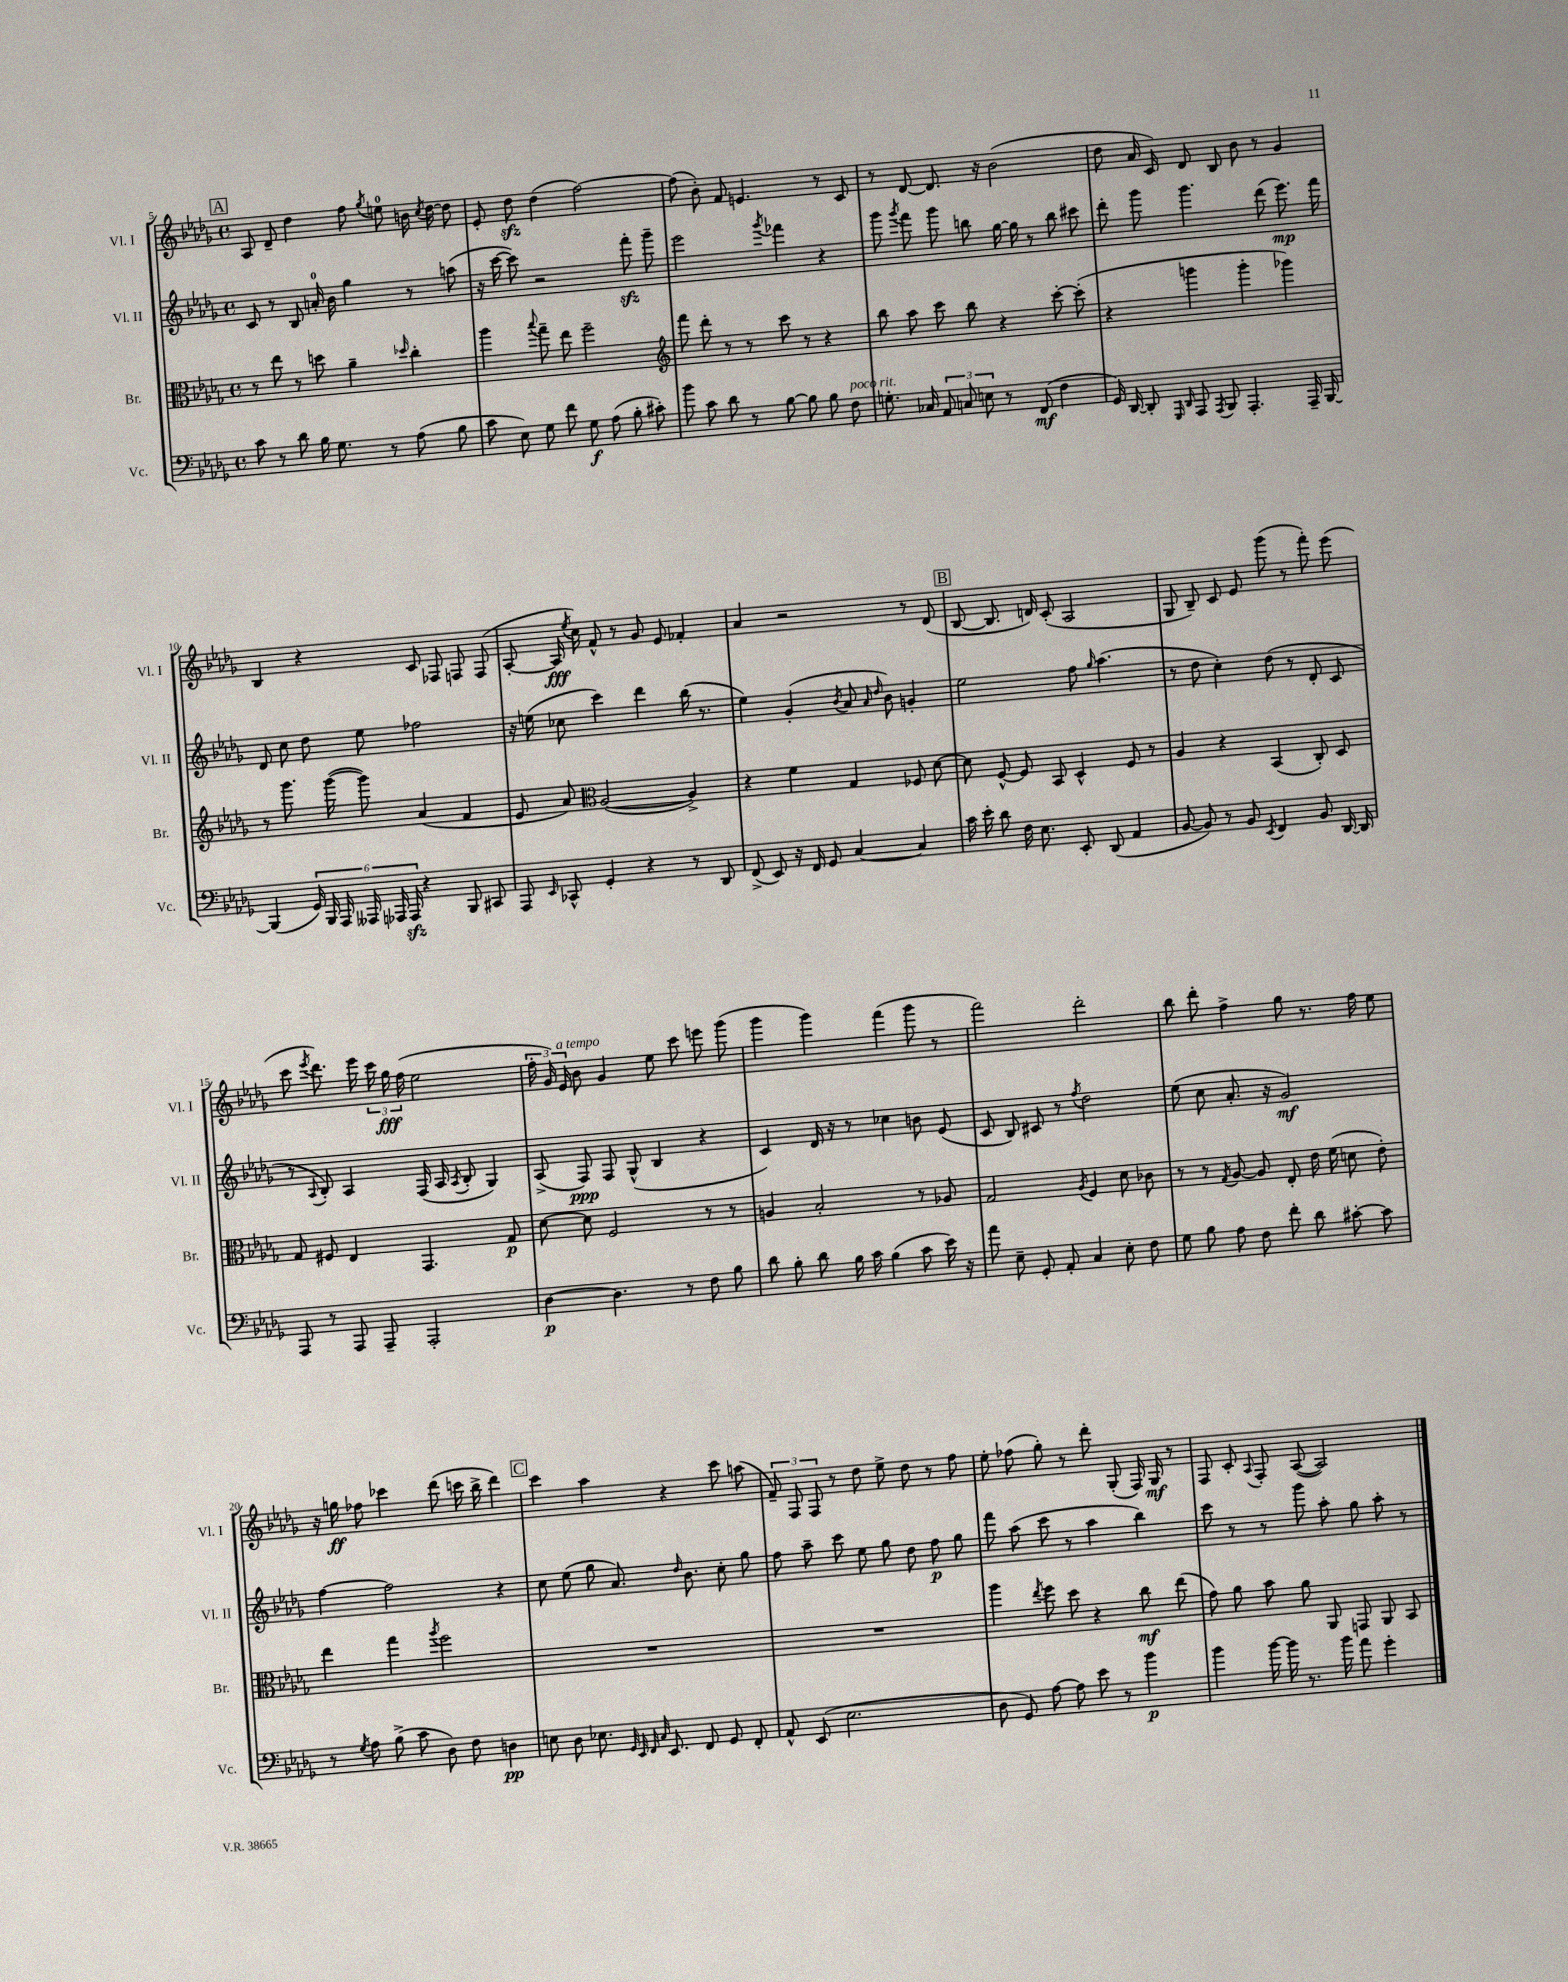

**kern	**dynam	**kern	**dynam	**kern	**dynam	**kern	**dynam
*part4	*part4	*part3	*part3	*part2	*part2	*part1	*part1
*staff4	*staff4	*staff3	*staff3	*staff2	*staff2	*staff1	*staff1
*I"Vc.	*	*I"Br.	*	*I"Vl. II	*	*I"Vl. I	*
*I'Vc.	*	*I'Br.	*	*I'Vl. II	*	*I'Vl. I	*
*clefF4	*	*clefC3	*	*clefG2	*	*clefG2	*
*k[b-e-a-d-g-]	*	*k[b-e-a-d-g-]	*	*k[b-e-a-d-g-]	*	*k[b-e-a-d-g-]	*
*M4/4	*	*M4/4	*	*M4/4	*	*M4/4	*
*met(c)	*	*met(c)	*	*met(c)	*	*met(c)	*
!!LO:REH:place=s1:t=A
=5	=5	=5	=5	=5	=5	=5	=5
8c\	.	8r	.	8c/	.	8A-/	.
8r	.	8ee-\	.	8r	.	8d-~/	.
8d-\	.	8r	.	8B-/	.	4dd-\	.
16B-\	.	8ddn\	.	16an'/	.	.	.
8.G-\	.	.	.	16b-\	.	.	.
.	.	4a-~\	.	4gg-\	.	8ff\	.
.	.	.	.	.	.	8qgg-/	.
8r	.	.	.	.	.	8een\	.
.	.	16qqdd-X/	.	.	.	.	.
(8A-\	.	4cc'\	.	8r	.	16bn\	.
.	.	.	.	.	.	8qcc/	.
.	.	.	.	.	.	[16dd-\	.
8B-\	.	.	.	(8aan\	.	8dd-\]	.
=6	=6	=6	=6	=6	=6	=6	=6
8c\	.	4aa-\	.	16r	.	8e-'/	.
.	.	.	.	[16ccc\	.	.	.
8E-\)	.	.	.	8ccc\])	.	8dd-zz\	.
.	.	8qqbb-/	.	.	.	.	.
8G-\	.	8gg-~\	.	2r	.	(4dd-\	.
8f\	.	8ee-\	.	.	.	.	.
8G-\	f	2ff~\	.	.	.	[2ff\)	.
(8A-\	.	.	.	.	.	.	.
8B-'\	.	.	.	8fffzz'\	.	.	.
8c#X'\)	.	.	.	8ggg-~\	.	.	.
=7	=7	=7	=7	=7	=7	=7	=7
*	*	*clefG2	*	*	*	*	*
8b-\	.	8fff\	.	2eee-\	.	(8ff\]	.
8c\	.	8ddd-'\	.	.	.	8b-'\)	.
8d-\	.	8r	.	.	.	8f/	.
8r	.	8r	.	.	.	4.en/	.
.	.	.	.	8qggg-/	.	.	.
[8B-\	.	8ccc\	.	4fff-X\	.	.	.
8B-\]	.	8r	.	.	.	.	.
8B-\	.	4r	.	4r	.	8r	.
!LO:TX:a:i:t=poco rit.	!	!	!	!	!	!	!
8F\	.	.	.	.	.	8c/	.
=8	=8	=8	=8	=8	=8	=8	=8
8.Gn'\	.	8bb-\	.	8ggg-\	.	8r	.
.	.	.	.	8qggg-/	.	.	.
.	.	8aa-\	.	8fff\	.	[8d-/	.
16C-X/	.	.	.	.	.	.	.
12AA-/	.	8ccc\	.	8ggg-\	.	8.d-/]	.
12Cn/	.	.	.	.	.	.	.
.	.	8bb-\	.	8bbn\	.	.	.
12En\	.	.	.	.	.	.	.
.	.	.	.	.	.	16r	.
8r	.	4r	.	[16gg-\	.	(2b-\	.
.	.	.	.	16gg-\]	.	.	.
(8FF/	mf	.	.	8r	.	.	.
4F\	.	[8ccc'\	.	8bb\	.	.	.
.	.	(8ccc'\]	.	8ccc#X\	.	.	.
=9	=9	=9	=9	=9	=9	=9	=9
16GG-/)	.	4r	.	8ddd-'\	.	8dd-\	.
[16DD-/	.	.	.	.	.	.	.
8DD-'/]	.	.	.	8ggg-\	.	16a-/	.
.	.	.	.	.	.	16c/)	.
16qqGGG-/	.	.	.	.	.	.	.
16qqDD-/	.	.	.	.	.	.	.
8AAA-/	.	4gggn\	.	4.ggg-\	.	8d-/	.
8qAAA-/	.	.	.	.	.	.	.
8BBB-/	.	.	.	.	.	8B-/	.
4.AAA-'/	.	4ggg'\	.	.	.	8b-\	.
.	.	.	.	(8ddd-\	.	8r	.
.	.	4ggg-X\)	.	8.eee-\)	mp	4g-/	.
16AAA-~/	.	.	.	.	.	.	.
[16BBB-/	.	.	.	16fff\	.	.	.
!!LO:LB:g=z
=10	=10	=10	=10	=10	=10	=10	=10
(4BBB-/]	.	8r	.	8d-/	.	4B-/	.
.	.	8.ggg-\	.	8cc\	.	.	.
24GG-/)	.	.	.	8dd-\	.	4r	.
24BBB-/	.	.	.	.	.	.	.
.	.	([16ggg-\	.	.	.	.	.
24AAA-/	.	.	.	.	.	.	.
24AAA--X/	.	8ggg-\])	.	8ee-\	.	.	.
24AAA-X/	.	.	.	.	.	.	.
24AAA-zz/	.	.	.	.	.	.	.
4r	.	(4a-/	.	2ff-X\	.	8c/	.
.	.	.	.	.	.	8F-X/	.
8BBB-/	.	4f/	.	.	.	8Fn/	.
8CC#X/	.	.	.	.	.	(8F/	.
=11	=11	=11	=11	=11	=11	=11	=11
8AAA-/	.	8e-/	.	16r	.	[8A-'/	.
.	.	.	.	(16een\	.	.	.
16qqEE-/	.	.	.	.	.	.	.
8CC-X^^/	.	8a-/)	.	8cc-X\	.	16A-/]	fff
.	.	.	.	.	.	8qee-/	.
.	.	.	.	.	.	16cc\)	.
*	*	*clefC3	*	*	*	*	*
4GG-'/	.	([2A-/	.	4ccc\)	.	8f^^/	.
.	.	.	.	.	.	8r	.
4r	.	.	.	4ddd-\	.	8g-/	.
.	.	.	.	.	.	8e-/	.
8r	.	4A-^/])	.	(16bb-\	.	4f-X'/	.
.	.	.	.	8.r	.	.	.
8DD-/	.	.	.	.	.	.	.
=12	=12	=12	=12	=12	=12	=12	=12
(8FF^/	.	4r	.	4ee-\)	.	4a-/	.
8EE-/)	.	.	.	.	.	.	.
16r	.	4f\	.	(4g-'/	.	2r	.
16FF/	.	.	.	.	.	.	.
8GG-/	.	.	.	.	.	.	.
.	.	.	.	8qb-/	.	.	.
[4C/	.	4G-/	.	8a-/	.	.	.
.	.	.	.	16qqa-/	.	.	.
.	.	.	.	16qqdd-/	.	.	.
.	.	.	.	8b-\)	.	.	.
4C/]	.	8F-X/	.	4gn'/	.	8r	.
.	.	[8d-\	.	.	.	(8d-/	.
!!LO:REH:place=s1:t=B
=13	=13	=13	=13	=13	=13	=13	=13
16c\	.	8d-\]	.	2ee-\	.	[8B-/	.
16e-'\	.	.	.	.	.	.	.
8d-\	.	[8F^^/	.	.	.	8.B-/]	.
16F\	.	8F/]	.	.	.	.	.
8.E-\	.	.	.	.	.	16dn/)	.
.	.	8BB-/	.	.	.	(8c'/	.
8EE-'/	.	4D-^^/	.	8ff\	.	2A-/	.
.	.	.	.	16qqgg-/	.	.	.
(8DD-/	.	.	.	(4.aa-\	.	.	.
4AA-/	.	8F/	.	.	.	.	.
.	.	8r	.	.	.	.	.
=14	=14	=14	=14	=14	=14	=14	=14
[8BB-/	.	4A-/	.	8r	.	8G-/	.
8BB-/])	.	.	.	8dd-\	.	8B-~/)	.
8r	.	4r	.	4cc'\)	.	8c/	.
8BB-/	.	.	.	.	.	8e-/	.
8qEE-/	.	.	.	.	.	.	.
4FF/	.	(4BB-/	.	(8dd-\	.	(8ggg-\	.
.	.	.	.	8r	.	8r	.
8BB-/	.	8C'/)	.	8d-'/	.	8fff'\)	.
[16DD-/	.	8D-/	.	8c/	.	(8eee-\	.
16DD-/]	.	.	.	.	.	.	.
!!LO:LB:g=z
=15	=15	=15	=15	=15	=15	=15	=15
8AAA-/	.	8G-/	.	8r	.	8ccc\	.
.	.	.	.	8qqA-/	.	8qeee-/	.
8r	.	8F#X/	.	8B-'/)	.	8.ddd-\)	.
8AAA-/	.	4E-/	.	4A-/	.	.	.
.	.	.	.	.	.	16eee-\	.
8AAA-~/	.	.	.	.	.	24ccc\	.
.	.	.	.	.	.	24gg-\	fff
.	.	.	.	.	.	(24ff\	.
2AAA-'/	.	4.GG-/	.	(16F/	.	2ee-\	.
.	.	.	.	16A-/	.	.	.
.	.	.	.	8qA-/	.	.	.
.	.	.	.	8B-'/	.	.	.
.	.	.	.	4G-/)	.	.	.
.	.	8G-/	p	.	.	.	.
=16	=16	=16	=16	=16	=16	=16	=16
[4D-\	p	[8d-\	.	(8A-^/	.	24ff'\	.
.	.	.	.	.	.	24g-/)	.
!	!	!	!	!	!	!LO:TX:a:i:t=a tempo	!
.	.	.	.	.	.	24e-/	.
.	.	8d-\]	.	8F/)	ppp	8b-\	.
4.D-\]	.	2F/	.	8F/	.	4g-/	.
.	.	.	.	(8G-^^/	.	.	.
.	.	.	.	4B-/	.	8ee-\	.
8r	.	.	.	.	.	8ccc\	.
8F\	.	8r	.	4r	.	8eeen\	.
8B-\	.	8r	.	.	.	(8ggg-\	.
=17	=17	=17	=17	=17	=17	=17	=17
8d-\	.	4An/	.	4c/)	.	4ggg-\	.
8B-'\	.	.	.	.	.	.	.
8d-\	.	2B-'/	.	16d-/	.	4ggg-\)	.
.	.	.	.	16r	.	.	.
16B-\	.	.	.	8r	.	.	.
16c\	.	.	.	.	.	.	.
(4B-\	.	.	.	4cc-X\	.	(4fff\	.
8c\	.	8r	.	8bn\	.	8ggg-\	.
16e-\)	.	8A-X/	.	(8e-/	.	8r	.
16r	.	.	.	.	.	.	.
=18	=18	=18	=18	=18	=18	=18	=18
8a-\	.	2G-/	.	8c/	.	2fff\)	.
8E-~\	.	.	.	8B-/)	.	.	.
8GG-'/	.	.	.	8c#X/	.	.	.
8AA-'/	.	.	.	8r	.	.	.
.	.	8qA-/	.	8qff/	.	.	.
4C/	.	4F/	.	2dd-\	.	2ddd-'\	.
8E-'\	.	8d-\	.	.	.	.	.
8F\	.	8c-X\	.	.	.	.	.
=19	=19	=19	=19	=19	=19	=19	=19
8G-\	.	8r	.	(8ee-\	.	8bb-\	.
8B-\	.	8r	.	8cc\	.	8ddd-'\	.
.	.	8qG-/	.	.	.	.	.
8A-\	.	[8A-/	.	8.a-'/	.	4ff^\	.
8F\	.	8A-/]	.	.	.	.	.
.	.	.	.	16r	.	.	.
8f'\	.	8E-'/	.	2g-/)	mf	8gg-\	.
8d-\	.	16e-\	.	.	.	8.r	.
.	.	(16f\	.	.	.	.	.
[8c#X'\	.	8dn\	.	.	.	.	.
.	.	.	.	.	.	16ff\	.
8c#\]	.	8e-'\)	.	.	.	8ee-\	.
!!LO:LB:g=z
=20	=20	=20	=20	=20	=20	=20	=20
8r	.	4ee-\	.	[4ff\	.	16r	.
.	.	.	.	.	.	16ggn\	ff
8qG-/	.	.	.	.	.	.	.
8A-\	.	.	.	.	.	8ff-X\	.
(8B-^\	.	4gg-\	.	2ff\]	.	4ccc-X\	.
8c\	.	.	.	.	.	.	.
.	.	8qaa-/	.	.	.	.	.
8D-\)	.	2ff\	.	.	.	(8ddd-\	.
8F\	.	.	.	.	.	16cccn\	.
.	.	.	.	.	.	16bb-^\	.
4Dn\	pp	.	.	4r	.	4ddd-\)	.
!!LO:REH:place=s1:t=C
=21	=21	=21	=21	=21	=21	=21	=21
8En\	.	1r	.	8cc\	.	4ccc\	.
8D-\	.	.	.	(8ee-\	.	.	.
8.E-X\	.	.	.	8gg-\	.	4aa-\	.
.	.	.	.	8.a-/)	.	.	.
32qqGG-/	.	.	.	.	.	.	.
32qqEE-/	.	.	.	.	.	.	.
32qqFF/	.	.	.	.	.	.	.
32qqC/	.	.	.	.	.	.	.
8.EE-/	.	.	.	.	.	.	.
.	.	.	.	.	.	4r	.
.	.	.	.	16qqdd-/	.	.	.
.	.	.	.	8.b-\	.	.	.
8FF/	.	.	.	.	.	.	.
8GG-/	.	.	.	8cc'\	.	8ccc\	.
8FF'/	.	.	.	8gg-\	.	(8aan\	.
=22	=22	=22	=22	=22	=22	=22	=22
8AA-^^/	.	1r	.	8ff\	.	12f~/)	.
.	.	.	.	.	.	12F/	.
(8EE-/	.	.	.	8aa-~\	.	.	.
.	.	.	.	.	.	12F/	.
2.E-\	.	.	.	8ccc\	.	8r	.
.	.	.	.	8ee-\	.	8dd-\	.
.	.	.	.	8gg-\	.	8ee-^\	.
.	.	.	.	8dd-\	.	8dd-\	.
.	.	.	.	8ff\	p	8r	.
.	.	.	.	8gg-\	.	8ff\	.
=23	=23	=23	=23	=23	=23	=23	=23
8D-\	.	4aa-\	.	8fff\	.	8ee-'\	.
8GG-/)	.	.	.	(8aa-\	.	(8ff-X\	.
.	.	8qee-/	.	.	.	.	.
[8A-\	.	8ff\	.	8ccc\	.	8gg-'\)	.
8A-\]	.	8dd-\	.	8r	.	8r	.
8e-\	.	4r	.	4aa-\	.	8ddd-'\	.
8r	.	.	.	.	.	(8G-'/	.
4b-\	p	8cc\	mf	4bb-\)	.	16F/)	.
.	.	.	.	.	.	16G-/	mf
.	.	(8ee-\	.	.	.	8r	.
=24	=24	=24	=24	=24	=24	=24	=24
4b-\	.	8g-\)	.	8ccc\	.	8F/	.
.	.	8a-\	.	8r	.	8c'/	.
.	.	.	.	.	.	8qqA-/	.
[16b-\	.	8b-\	.	8r	.	8F'/	.
16b-\]	.	.	.	.	.	.	.
8.r	.	8a-\	.	8ggg-\	.	([8A-/	.
.	.	8AA-/	.	8aa-'\	.	2A-/])	.
16b-\	.	.	.	.	.	.	.
8a-\	.	8GGn/	.	8gg-\	.	.	.
4g-'\	.	8AA-/	.	8aa-'\	.	.	.
.	.	8BB-/	.	8r	.	.	.
==	==	==	==	==	==	==	==
*-	*-	*-	*-	*-	*-	*-	*-
